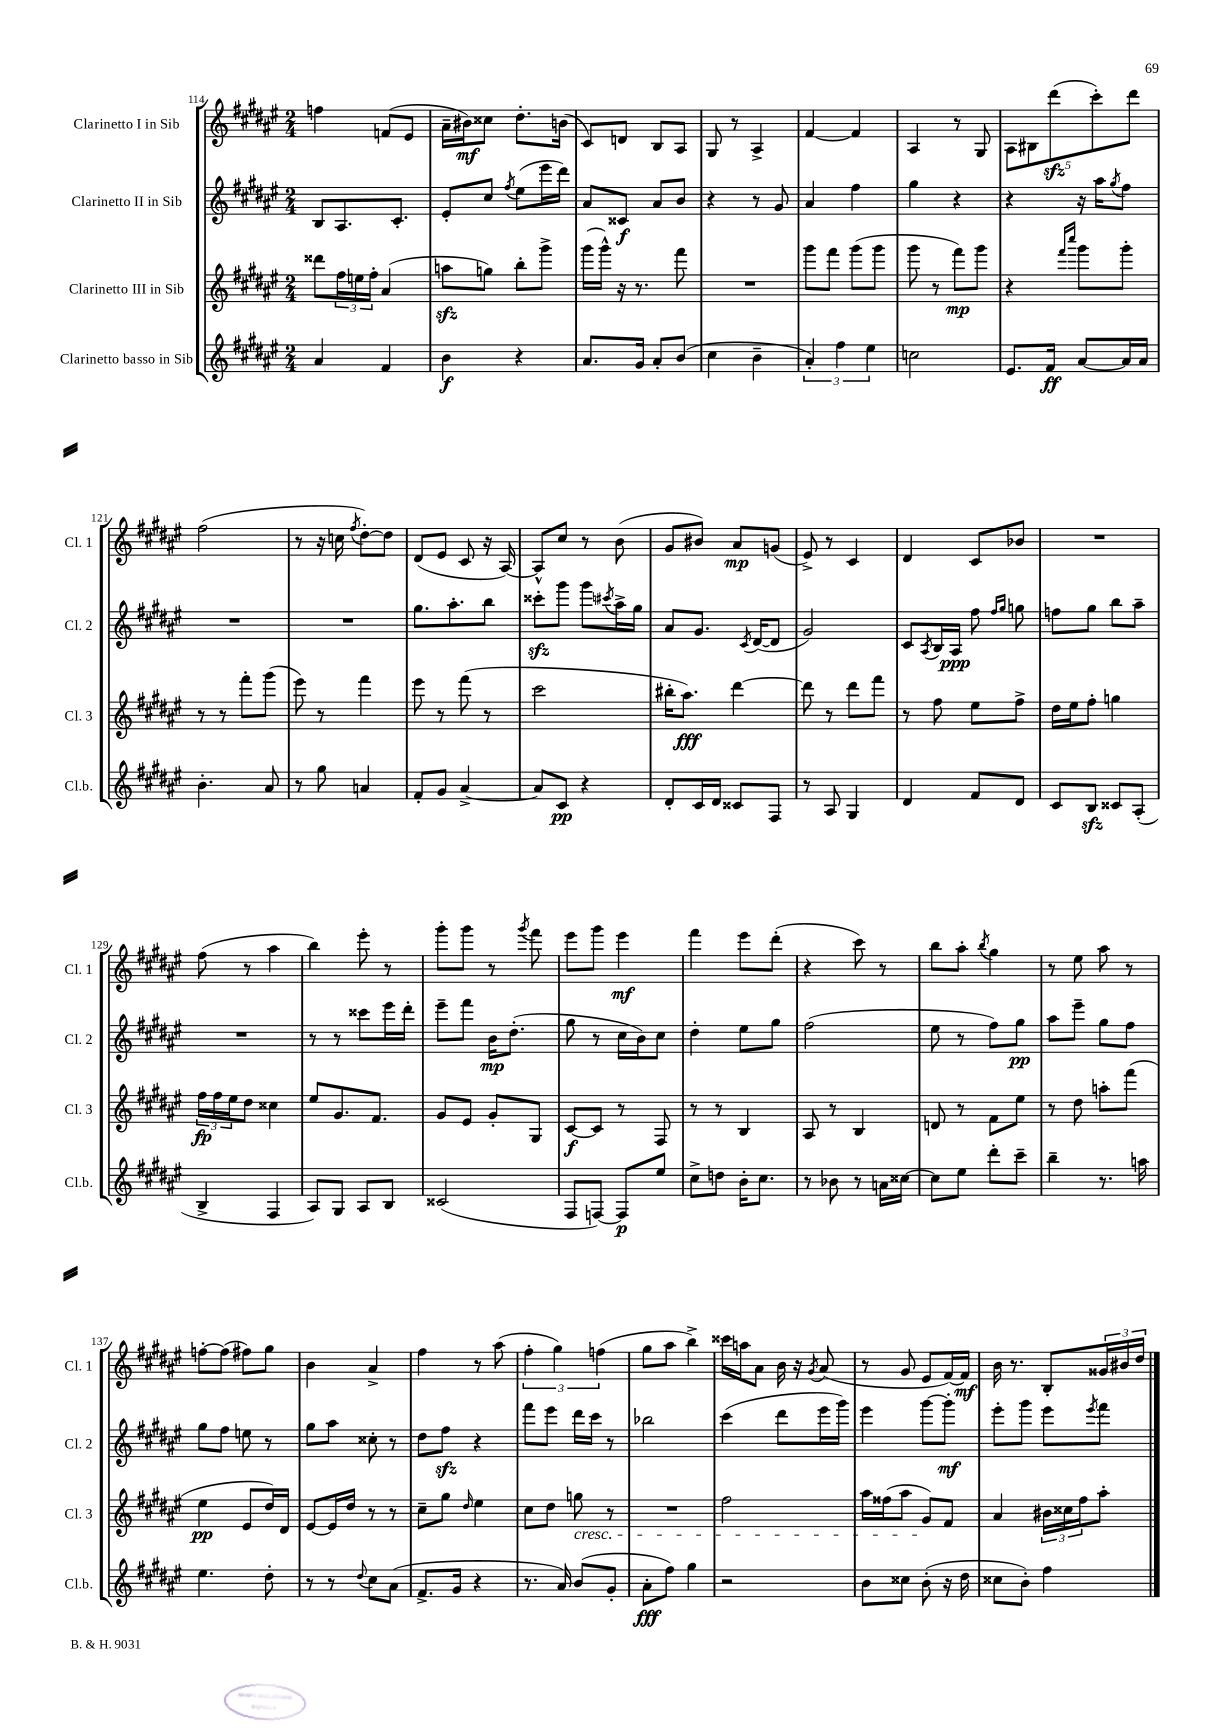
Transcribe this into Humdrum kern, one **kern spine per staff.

**kern	**kern	**kern	**kern
*staff4	*staff3	*staff2	*staff1
*clefG2	*clefG2	*clefG2	*clefG2
*k[f#c#g#d#a#e#]	*k[f#c#g#d#a#e#]	*k[f#c#g#d#a#e#]	*k[f#c#g#d#a#e#]
*M2/4	*M2/4	*M2/4	*M2/4
4a#	8ddd##	8B	4ff
.	24ff#	8.A#	.
.	24ee	.	.
.	24ff#'	.	.
4f#	(4a#	.	(8f
.	.	8.c#'	.
.	.	.	8e#
=	=	=	=
4b	8aa	8e#'	16a#~
.	.	.	16b#)
.	8gg)	8cc#	8cc##
.	.	8qff#	.
4r	8bb'	(8ee#	8.dd#'
.	8ggg#^	16eee#	.
.	.	16ddd#)	(16b
=	=	=	=
8.a#	(16ggg#	8a#	8c#)
.	16ggg#^^)	.	.
.	16r	8c##	8d
16g#	8.r	.	.
8a#'	.	8a#	8B
(8b	8fff#	8b	8A#
=	=	=	=
4cc#	2r	4r	8G#
.	.	.	8r
4b~	.	8r	4A#^
.	.	8g#	.
=	=	=	=
6a#')	8ggg#	4a#	[4f#
.	8fff#	.	.
6ff#	.	.	.
.	(8ggg#	4ff#	4f#]
6ee#	.	.	.
.	8ggg#	.	.
=	=	=	=
2cc	8ggg#	4gg#	4A#
.	8r	.	.
.	8fff#)	4r	8r
.	8ggg#	.	8G#
=	=	=	=
8.e#	4r	4r	10A#
.	.	.	10B#
16f#	.	.	.
.	.	.	(10ddd#
.	16qqfff#	.	.
.	16qqcccc#	.	.
[8a#	8ggg#	16r	.
.	.	.	10ccc#')
.	.	16aa#	.
.	.	8qgg#	.
16a#]	8ggg#'	8ff#	.
.	.	.	10ddd#
16a#	.	.	.
=	=	=	=
4.b'	8r	2r	(2ff#
.	8r	.	.
.	8fff#'	.	.
8a#	(8ggg#	.	.
=	=	=	=
8r	8eee#)	2r	8r
8gg#	8r	.	16r
.	.	.	16cc
.	.	.	8qff#
4a	4fff#	.	[8dd#')
.	.	.	8dd#]
=	=	=	=
8f#'	8eee#	8.gg#	(8d#
8g#	8r	.	8e#
.	.	8.aa#'	.
[4a#^	(8fff#	.	8c#
.	8r	8bb	16r
.	.	.	[16A#)
=	=	=	=
8a#]	2ccc#	8ccc##'	8A#^^]
8c#	.	8ggg#	8cc#
4r	.	8ggg#	8r
.	.	8qccc#	.
.	.	16aa#^	(8b
.	.	16gg#	.
=	=	=	=
8d#'	16bb#'	8a#	8g#
.	8.aa#)	.	.
16c#	.	8.g#	8b#)
16d#	.	.	.
8c##	[4ddd#	.	8a#
.	.	8qc#	.
.	.	([16d#	.
8F#	.	8d#]	(8g
=	=	=	=
8r	8ddd#]	2g#)	8e#^)
8A#	8r	.	8r
4G#	8ddd#	.	4c#
.	8fff#	.	.
=	=	=	=
4d#	8r	8c#	4d#
.	.	8qA#	.
.	8ff#	16B	.
.	.	16A#	.
8f#	8ee#	8ff#	8c#
.	.	16qqff#	.
.	.	16qqgg#	.
8d#	8ff#^	8gg	8b-
=	=	=	=
8c#	16dd#	8ff	2r
.	16ee#	.	.
8B	8ff#'	8gg#	.
8c##	4gg	8bb	.
(8A#'	.	8aa#~	.
=	=	=	=
4B^	24ff#	2r	(8ff#
.	24ff#	.	.
.	24ee#	.	.
.	8dd#	.	8r
4F#	4cc##	.	4aa#
=	=	=	=
8A#)	8ee#	8r	4bb)
8G#	8.g#	8r	.
8A#	.	8ccc##	8eee#'
.	8.f#	.	.
8B	.	16eee#	8r
.	.	16ddd#'	.
=	=	=	=
(2c##	8g#	8eee#~	8ggg#'
.	8e#	8fff#	8ggg#
.	8g#'	16b	8r
.	.	(8.dd#'	.
.	.	.	8qggg#
.	8G#	.	8fff#
=	=	=	=
8F#	[8c#	8gg#	8eee#
[8F)	8c#]	8r	8ggg#
8F]	8r	16cc#	4eee#
.	.	16b)	.
8ee#	8F#	8cc#	.
=	=	=	=
8cc#^	8r	4dd#'	4fff#
8dd	8r	.	.
16b'	4B	8ee#	8eee#
8.cc#	.	.	.
.	.	8gg#	(8ddd#'
=	=	=	=
8r	8A#	(2ff#	4r
8b-	8r	.	.
8r	4B	.	8ccc#)
16a	.	.	8r
[16cc##	.	.	.
=	=	=	=
8cc##]	8d	8ee#	8bb
8ee#	8r	8r	8aa#'
.	.	.	8qbb
8ddd#'	8f#	8ff#)	4gg#
8ccc#~	8ee#	8gg#	.
=	=	=	=
4bb~	8r	8aa#	8r
.	8dd#	8eee#~	8ee#
8.r	8aa'	8gg#	8aa#
.	(8fff#	8ff#	8r
16aa	.	.	.
=	=	=	=
4.ee#	4ee#	8gg#	[8ff'
.	.	8ff#	(8ff]
.	8e#	8ee	8ff#)
8dd#'	16dd#)	8r	8gg#
.	16d#	.	.
=	=	=	=
8r	[8e#	8gg#	4b
8r	16e#]	8aa#	.
.	16dd#	.	.
8qqdd#	.	.	.
8cc#	8r	8cc##'	4a#^
(8a#	8r	8r	.
=	=	=	=
8.f#^	8cc#~	8dd#	4ff#
.	8gg#	8ff#	.
16g#	.	.	.
.	16qqdd#	.	.
4r	4ee#	4r	8r
.	.	.	(8aa#
=	=	=	=
8.r	8cc#	8fff#	6ff#'
.	8dd#	8eee#	.
.	.	.	6gg#)
16a#)	.	.	.
(8b	8gg	16ddd#	.
.	.	16ccc#	.
.	.	.	(6ff
8g#'	8r	8r	.
=	=	=	=
8a#'	2r	2bb-	8gg#
8ff#)	.	.	8aa#
4gg#	.	.	4bb^)
=	=	=	=
2r	2ff#	(4ccc#	16ccc##
.	.	.	16aa
.	.	.	8a#
.	.	8ddd#	16b
.	.	.	16r
.	.	.	8qg#
.	.	16eee#	(8a#
.	.	16ggg#)	.
=	=	=	=
8b	16aa#	4eee#	8r
.	(16ff##	.	.
8cc##	8aa#	.	8g#
(8b'	8g#)	[8ggg#	8e#
16r	8f#	8ggg#']	[16f#)
16dd#	.	.	16f#]
=	=	=	=
8cc##	4a#	8eee#'	16b
.	.	.	8.r
8b')	.	8ggg#	.
4ff#	24b#	8eee#	8B'
.	24cc##	.	.
.	24ff#	.	.
.	.	8qeee#	.
.	8aa#'	8fff#	24g##
.	.	.	24b#
.	.	.	24dd#
==	==	==	==
*-	*-	*-	*-
